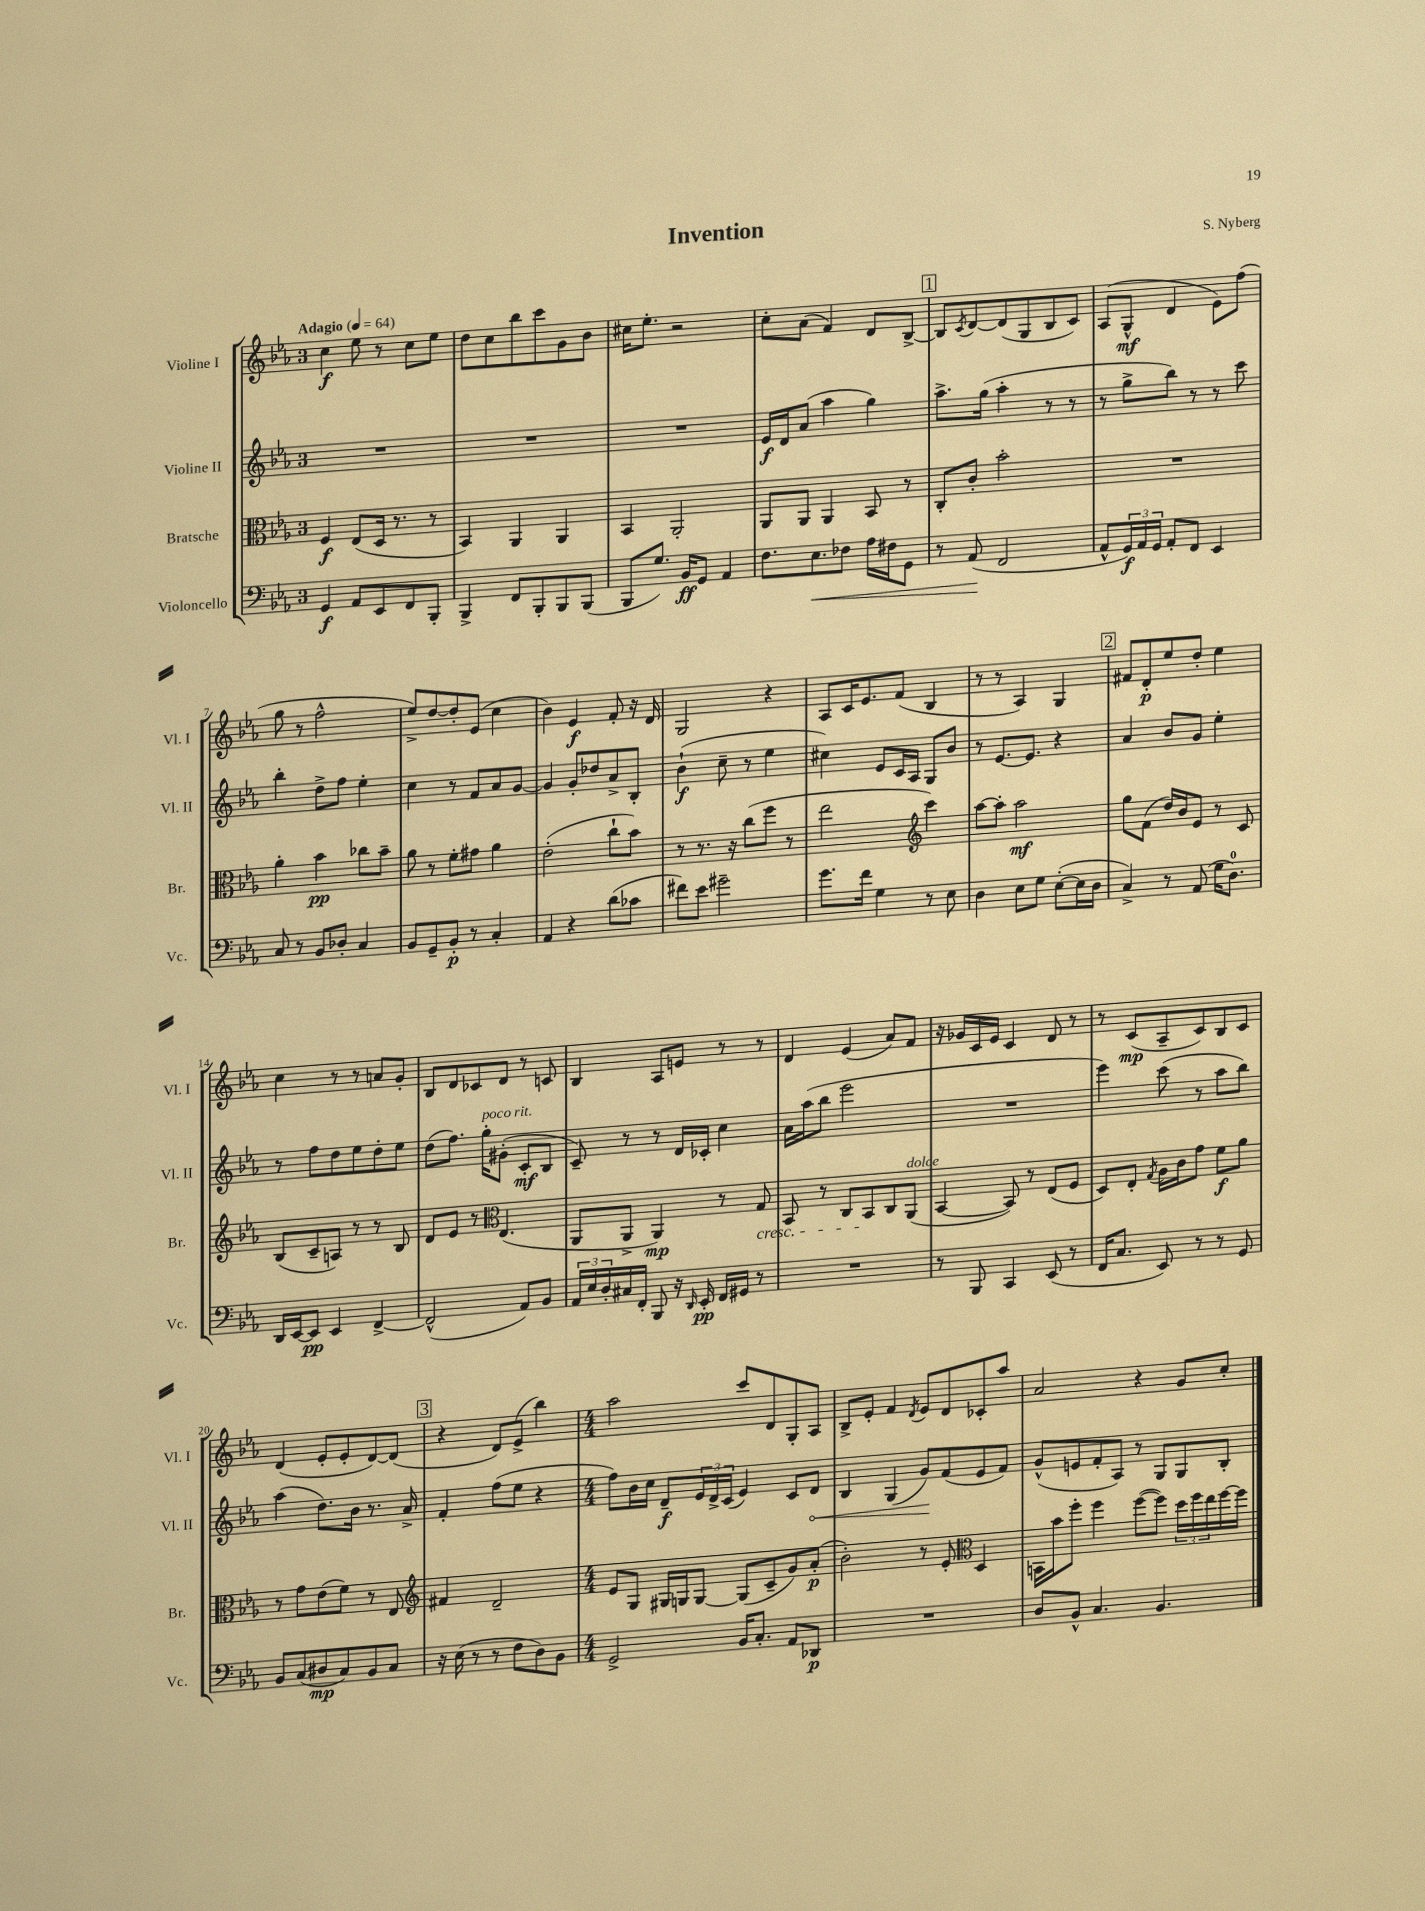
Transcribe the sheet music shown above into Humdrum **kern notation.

**kern	**dynam	**kern	**dynam	**kern	**dynam	**kern	**dynam
*part4	*part4	*part3	*part3	*part2	*part2	*part1	*part1
*staff4	*staff4	*staff3	*staff3	*staff2	*staff2	*staff1	*staff1
*I"Violoncello	*	*I"Bratsche	*	*I"Violine II	*	*I"Violine I	*
*I'Vc.	*	*I'Br.	*	*I'Vl. II	*	*I'Vl. I	*
*clefF4	*	*clefC3	*	*clefG2	*	*clefG2	*
*k[b-e-a-]	*	*k[b-e-a-]	*	*k[b-e-a-]	*	*k[b-e-a-]	*
*M3/4	*	*M3/4	*	*M3/4	*	*M3/4	*
*MM64	*	*MM64	*	*MM64	*	*MM64	*
=1	=1	=1	=1	=1	=1	=1	=1
!	!	!	!	!	!	!LO:TX:a:B:t=Adagio	!
4GG/	f	4F/	f	2.r	.	4cc\	f
8AA-/L	.	(8E-/L	.	.	.	8ee-\	.
8EE-/	.	16D/Jk	.	.	.	8r	.
.	.	8.r	.	.	.	.	.
8FF/	.	.	.	.	.	8cc\L	.
8BBB-'/J	.	8r	.	.	.	8ee-\J	.
=2	=2	=2	=2	=2	=2	=2	=2
4BBB-^/	.	4BB-/)	.	2.r	.	8dd\L	.
.	.	.	.	.	.	8cc\	.
8FF/L	.	4AA-/	.	.	.	8bb-\	.
8BBB-'/	.	.	.	.	.	8ccc\	.
8BBB-/	.	4AA-/	.	.	.	8g\	.
(8BBB-/J	.	.	.	.	.	8b-\J	.
=3	=3	=3	=3	=3	=3	=3	=3
8BBB-/L	.	4BB-/	.	2.r	.	16cc#X\KL	.
.	.	.	.	.	.	8.ee-'\J	.
8.G/J)	.	.	.	.	.	.	.
.	.	2AA-'/	.	.	.	2r	.
16BB-/KL	ff	.	.	.	.	.	.
8GG/J	.	.	.	.	.	.	.
4AA-/	.	.	.	.	.	.	.
=4	=4	=4	=4	=4	=4	=4	=4
8.F\L	.	8AA-/L	.	16e-/LL	f	8cc'\L	.
.	.	.	.	16d/J	.	.	.
.	.	8AA-/J	.	(8a-/J	.	(8a-\J	.
!	!LO:HP:b	!	!	!	!	!	!
8.E-\	<	.	.	.	.	.	.
.	.	4AA-/	.	4aa-\	.	4f/)	.
8F-X\J	.	.	.	.	.	.	.
16A-\LL	.	8BB-/	.	4gg\)	.	8d/L	.
16F#X\J	.	.	.	.	.	.	.
8GG\J	.	8r	.	.	.	[8B-^/J	.
!!LO:REH:place=s1:t=1
=5	=5	=5	=5	=5	=5	=5	=5
8r	.	8C'/L	.	8.aa-^\L	.	8B-/L]	.
.	.	.	.	.	.	8qc/	.
(8AA-/	.	8c'/J	.	.	.	[8d/	.
.	.	.	.	(16gg\Jk	.	.	.
2FF/	[	2b-'\	.	4aa-'\	.	(8d/]	.
.	.	.	.	.	.	8G/	.
.	.	.	.	8r	.	8B-/	.
.	.	.	.	8r	.	8c/J)	.
=6	=6	=6	=6	=6	=6	=6	=6
8AA-^^/L	.	2.r	.	8r	.	(8A-/L	.
24GG/L)	f	.	.	8gg^\L	.	8G^^/J	mf
24AA-/	.	.	.	.	.	.	.
24GG/JJ	.	.	.	.	.	.	.
8AA-'/L	.	.	.	8bb-\J)	.	4d/	.
8FF/J	.	.	.	8r	.	.	.
4EE-/	.	.	.	8r	.	8e-\L)	.
.	.	.	.	8ccc\	.	(8ff\J	.
!!LO:LB:g=z
=7	=7	=7	=7	=7	=7	=7	=7
8C/	.	4a-'\	.	4bb-'\	.	8gg\	.
8r	.	.	.	.	.	8r	.
8BB-/L	.	4b-\	pp	8dd^\L	.	2ff^^\	.
8D-X'/J	.	.	.	8ff\J	.	.	.
4C/	.	8cc-X\L	.	4ee-'\	.	.	.
.	.	8b-~\J	.	.	.	.	.
=8	=8	=8	=8	=8	=8	=8	=8
8BB-/L	.	8a-\	.	4cc\	.	8ee-^/L)	.
8GG~/	.	8r	.	.	.	[8dd/	.
8BB-'/J	p	8f'\L	.	8r	.	8dd'/]	.
8r	.	8g#X\J	.	8f/L	.	(8e-/J	.
4C'/	.	4a-\	.	8a-/	.	4cc\	.
.	.	.	.	[8g/J	.	.	.
=9	=9	=9	=9	=9	=9	=9	=9
4AA-/	.	(2e-'\	.	4g/]	.	4b-\)	.
4r	.	.	.	8g'/L	.	4e-/	f
.	.	.	.	8dd-X/	.	.	.
(8d\L	.	8cc`\L	.	8a-^/	.	8f'/	.
8c-X\J	.	8b-\J)	.	8B-'/J	.	16r	.
.	.	.	.	.	.	16d/	.
=10	=10	=10	=10	=10	=10	=10	=10
8f#X\L)	.	8r	.	(4b-`\	f	2G/	.
8e-\J	.	8.r	.	.	.	.	.
2g#X~\	.	.	.	8cc~\	.	.	.
.	.	16r	.	.	.	.	.
.	.	(8cc\L	.	8r	.	.	.
.	.	8ff\J	.	4ee-\	.	4r	.
.	.	8r	.	.	.	.	.
=11	=11	=11	=11	=11	=11	=11	=11
8.g\L	.	2ee-\	.	4cc#X\)	.	8A-/L	.
.	.	.	.	.	.	16c/K	.
16f\Jk	.	.	.	.	.	8.e-/	.
4G\	.	.	.	8e-/L	.	.	.
.	.	.	.	16c/L	.	(8f/J	.
.	.	.	.	16A-/JJ	.	.	.
*	*	*clefG2	*	*	*	*	*
8r	.	4ccc\)	.	8G/L	.	4B-/	.
8E-\	.	.	.	8b-/J	.	.	.
=12	=12	=12	=12	=12	=12	=12	=12
4D\	.	[8aa-\L	.	8r	.	8r	.
.	.	8aa-'\J]	.	[8.e-/L	.	8r	.
8E-\L	.	2aa-\	mf	.	.	4A-/)	.
.	.	.	.	8.e-/J]	.	.	.
8G\J	.	.	.	.	.	.	.
([8E-'\L	.	.	.	4r	.	4G/	.
16E-\L]	.	.	.	.	.	.	.
16D\JJ	.	.	.	.	.	.	.
!!LO:REH:place=s1:t=2
=13	=13	=13	=13	=13	=13	=13	=13
4C^/)	.	8gg\L	.	4a-/	.	8f#X/L	.
.	.	(8f\J	.	.	.	8d'/	p
8r	.	16dd/LL)	.	8b-/L	.	8ee-/	.
.	.	16b-/J	.	.	.	.	.
(8AA-/	.	8e-/J	.	8g/J	.	8dd'/J	.
16G\KL	.	8r	.	4ee-'\	.	4ee-\	.
8.D\J)	.	.	.	.	.	.	.
.	.	8c/	.	.	.	.	.
!!LO:LB:g=z
=14	=14	=14	=14	=14	=14	=14	=14
16DD/LL	.	(8B-/L	.	8r	.	4cc\	.
[16EE-/J	.	.	.	.	.	.	.
8EE-/J]	pp	8c~/	.	8ff\L	.	.	.
4EE-/	.	8An/J)	.	8dd\	.	8r	.
.	.	8r	.	8ee-\	.	8r	.
[4FF^/	.	8r	.	8dd'\	.	8an/L	.
.	.	8B-/	.	8ee-\J	.	8g'/J	.
=15	=15	=15	=15	=15	=15	=15	=15
(2FF^^/]	.	8d/L	.	(8dd\L	.	8B-/L	.
.	.	8e-/J	.	8.ff\J)	.	8d/	.
.	.	8r	.	.	.	8c-X/	.
!	!	!	!	!LO:TX:a:i:t=poco rit.	!	!	!
.	.	.	.	16gg'\KL	.	.	.
*	*	*clefC3	*	*	*	*	*
.	.	(4.E-/	.	(8g#X'\J	.	8d/J	.
8AA-/L)	.	.	.	8c'/L	mf	8r	.
8BB-/J	.	.	.	8B-/J	.	8cn/	.
=16	=16	=16	=16	=16	=16	=16	=16
24AA-/LL	.	8AA-/L	.	8c~/)	.	4B-/	.
24E-/	.	.	.	.	.	.	.
24D'/	.	.	.	.	.	.	.
16C#X/	.	8AA-^/J	.	8r	.	.	.
16FF'/JJ	.	.	.	.	.	.	.
8BBB-/	.	4AA-/)	mp	8r	.	8A-/L	.
16r	.	.	.	16d/LL	.	8en/J	.
16qqDD/	.	.	.	.	.	.	.
16EE-'/	pp	.	.	16c-X'/JJ	.	.	.
16FF/LL	.	8r	.	4cc\	.	8r	.
16GG#X/JJ	.	.	.	.	.	.	.
!	!	!LO:TX:b:i:t=cresc.	!	!	!	!	!
8r	.	8G/	.	.	.	8r	.
=17	=17	=17	=17	=17	=17	=17	=17
2.r	.	8BB-/	.	16a-\LL	.	4d/	.
.	.	.	.	(16aa-\J	.	.	.
.	.	8r	.	8bb-\J	.	.	.
.	.	8C/L	.	2eee-\	.	(4e-/	.
.	.	8BB-/	.	.	.	.	.
.	.	8C/	.	.	.	8a-/L)	.
!	!	!LO:TX:a:i:t=dolce	!	!	!	!	!
.	.	(8AA-/J	.	.	.	8f/J	.
=18	=18	=18	=18	=18	=18	=18	=18
8r	.	[4BB-/	.	2.r	.	16r	.
.	.	.	.	.	.	16g-X/LL	.
8BBB-/	.	.	.	.	.	16c/	.
.	.	.	.	.	.	16e-/JJ	.
4CC/	.	8BB-/])	.	.	.	4c/	.
.	.	8r	.	.	.	.	.
(8EE-/	.	(8E-/L	.	.	.	8d/	.
8r	.	8F/J	.	.	.	8r	.
=19	=19	=19	=19	=19	=19	=19	=19
16FF/KL	.	8D/L)	.	4eee-\)	.	8r	.
8.C/J	.	.	.	.	.	.	.
.	.	8E-'/J	.	.	.	(8c/L	mp
.	.	8qG/	.	.	.	.	.
8EE-/)	.	16A-\LL	.	(8ccc\	.	8A-~/	.
.	.	16c\J	.	.	.	.	.
8r	.	8g\J	.	8r	.	8c/)	.
8r	.	8f\L	f	8aa-\L	.	8B-/	.
8GG/	.	8a-\J	.	8bb-\J)	.	8c/J	.
!!LO:LB:g=z
=20	=20	=20	=20	=20	=20	=20	=20
8BB-/L	.	8r	.	(4aa-\	.	(4d/	.
(8C/	.	8g\L	.	.	.	.	.
8D#X/	mp	(8e-\	.	8.dd\L)	.	8e-'/L	.
8C/)	.	8f\J)	.	.	.	8e-'/	.
.	.	.	.	16b-\Jk	.	.	.
8BB-/	.	8r	.	8.r	.	[8d/)	.
8C/J	.	8E-/	.	.	.	(8d/J]	.
.	.	.	.	16a-^/	.	.	.
!!LO:REH:place=s1:t=3
=21	=21	=21	=21	=21	=21	=21	=21
*	*	*clefG2	*	*	*	*	*
16r	.	4f#X/	.	4f'/	.	4r	.
(16E-\	.	.	.	.	.	.	.
8r	.	.	.	.	.	.	.
8r	.	2d~/	.	(8ff\L	.	8d/L)	.
8F\L	.	.	.	8ee-\J	.	(8e-^/J	.
8D\)	.	.	.	4r	.	4bb-\)	.
8BB-\J	.	.	.	.	.	.	.
=22	=22	=22	=22	=22	=22	=22	=22
*M4/4	*	*M4/4	*	*M4/4	*	*M4/4	*
2GG^/	.	8e-/L	.	8ff\L)	.	2aa-\	.
.	.	8G/J	.	16b-\L	.	.	.
.	.	.	.	16cc\JJ	.	.	.
.	.	16G#X/LL	.	8d~/L	f	.	.
.	.	16Gn/J	.	.	.	.	.
.	.	[8G/J	.	24e-/L	.	.	.
.	.	.	.	24d^/	.	.	.
.	.	.	.	(24c/JJ	.	.	.
16BB-/KL	.	(8G/L]	.	4e-/)	.	8ccc/L	.
8.C'/J	.	.	.	.	.	.	.
.	.	8c~/	.	.	.	8d/	.
8AA-/L	.	8g/)	.	8c/L	.	8G'/	.
!	!	!	!	!	!LO:HP:b	!	!
8DD-X/J	p	(8a-'/J	p	8d/J	<	8A-/J	.
=23	=23	=23	=23	=23	=23	=23	=23
1r	.	2b-'\)	.	4B-/	.	8B-^/L	.
.	.	.	.	.	.	8e-'/J	.
.	.	.	.	(4G/	.	4f/	.
.	.	.	.	.	.	8qd/	.
.	.	8r	.	8g/L)	.	8e-/L	.
.	.	8e-'/	.	(8f/	[	8d/	.
*	*	*clefC3	*	*	*	*	*
.	.	4D/	.	8e-/	.	8c-X'/	.
.	.	.	.	8f/J)	.	8aa-/J	.
=24	=24	=24	=24	=24	=24	=24	=24
8D/L	.	16BBn\LL	.	(8g^^/L	.	2a-/	.
.	.	16b-\J	.	.	.	.	.
8BB-^^/J	.	8ff'\J	.	8en/	.	.	.
4.C/	.	4ff\	.	8f'/	.	.	.
.	.	.	.	8A-/J)	.	.	.
.	.	([8ff\L	.	8r	.	4r	.
4.BB-/	.	8ff\J])	.	8G/L	.	.	.
.	.	24dd\LL	.	8G/	.	8g/L	.
.	.	24ff\	.	.	.	.	.
.	.	24ee-\	.	.	.	.	.
.	.	[16ff\	.	8B-'/J	.	8cc'/J	.
.	.	16ff\JJ]	.	.	.	.	.
==	==	==	==	==	==	==	==
*-	*-	*-	*-	*-	*-	*-	*-
